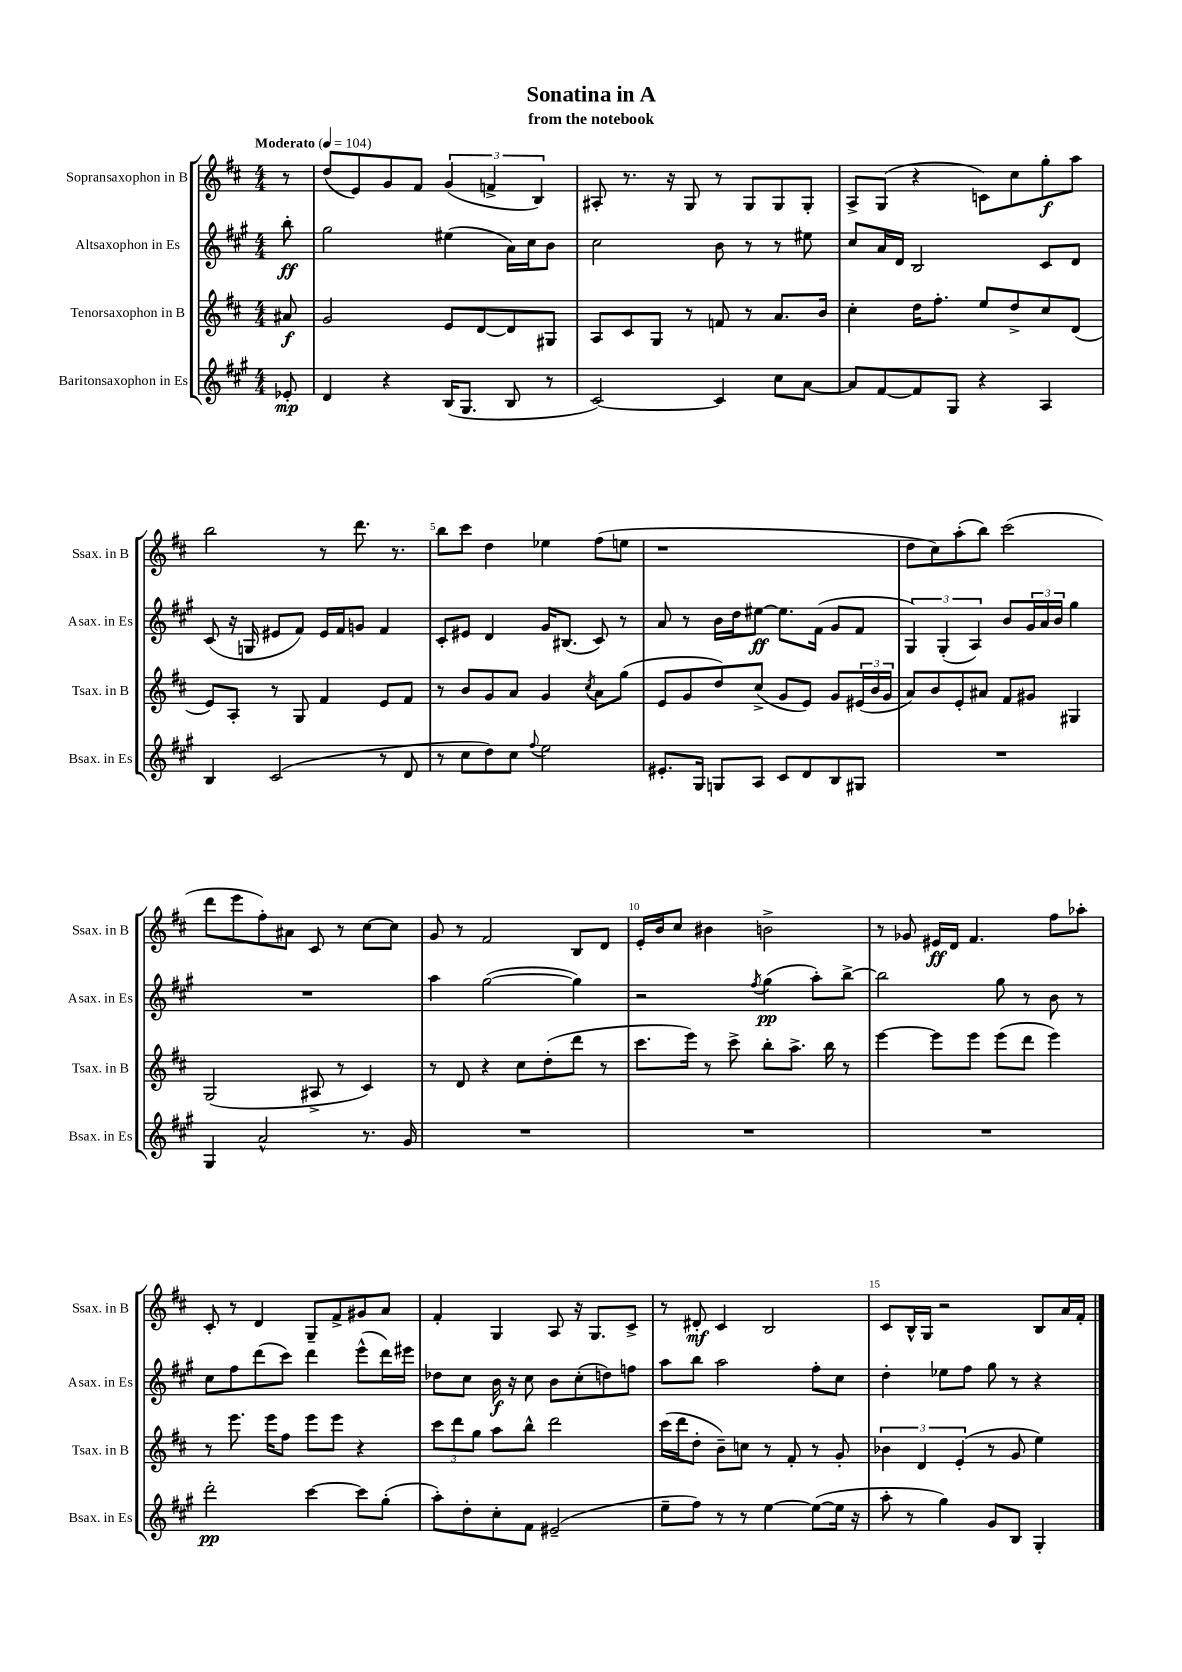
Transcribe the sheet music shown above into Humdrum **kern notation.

**kern	**kern	**kern	**kern
*staff4	*staff3	*staff2	*staff1
*clefG2	*clefG2	*clefG2	*clefG2
*k[f#c#g#]	*k[f#c#]	*k[f#c#g#]	*k[f#c#]
*M4/4	*M4/4	*M4/4	*M4/4
*MM104	*MM104	*MM104	*MM104
8e-'/	8a#/	8bb'\	8r
=	=	=	=
4d/	2g/	2gg#\	(8dd/L
.	.	.	8e/)
4r	.	.	8g/
.	.	.	8f#/J
(16B/LK	8e/L	(4ee#\	(6g/
8.G#/J	.	.	.
.	[8d/	.	.
.	.	.	6f^/
8B/	8d/]	16a\LL)	.
.	.	16cc#\J	.
.	.	.	6B/)
8r	8G#/J	8b\J	.
=	=	=	=
[2c#/)	8A/L	2cc#\	8A#'/
.	8c#/	.	8.r
.	8G/J	.	.
.	.	.	16r
.	8r	.	8G/
4c#/]	8f/	8b\	8r
.	8r	8r	8G/L
8cc#\L	8.a/L	8r	8G/
[8a\J	.	8ee#\	8G'/J
.	16b/Jk	.	.
=	=	=	=
8a/]L	4cc#'\	8cc#/L	8A^/L
[8f#/	.	16a/L	(8G/J
.	.	16d/JJ	.
8f#/]	16dd\LK	2B/	4r
.	8.ff#'\J	.	.
8G#/J	.	.	.
4r	8ee/L	.	8c\L)
.	8dd^/	.	8cc#\
4A/	8cc#/	8c#/L	8gg'\
.	(8d/J	8d/J	8aa\J
=	=	=	=
4B/	8e/L)	(8c#/	2bb\
.	8A'/J	16r	.
.	.	16G/	.
(2c#/	8r	8e#/L	.
.	8G/	8f#/J)	.
.	4f#/	16e#/LL	8r
.	.	16f#/J	.
.	.	8g/J	8.ddd\
8r	8e/L	4f#/	.
.	.	.	8.r
8d/	8f#/J	.	.
=	=	=	=
8r	8r	8c#'/L	8bb\L
8cc#\L	8b/L	8e#/J	8ccc#\J
8dd\)	8g/	4d/	4dd\
8cc#\J	8a/J	.	.
8qqff#/	.	.	.
2ee\	4g/	16g#/LK	4ee-\
.	.	(8.B#/J	.
.	8qcc#/	.	.
.	8a\L	8c#/)	(8ff#\L
.	(8gg\J	8r	8ee\J
=	=	=	=
8.e#'/L	8e/L	8a/	1r
.	8g/	8r	.
16G#/Jk	.	.	.
8G/L	8dd/)	16b\LL	.
.	.	16dd\J	.
8A/J	(8cc#^/J	[8ee#\J	.
8c#/L	8g/L	8.ee#\]L	.
8d/	8e/J)	.	.
.	.	(16f#\Jk	.
8B/	8g/L	8g#/L	.
8G#/J	(24e#/L	8f#/J	.
.	24b/	.	.
.	24g/JJ	.	.
=	=	=	=
1r	8a/L)	6G#/)	8dd\L
.	8b/	.	8cc#\)
.	.	(6G#'/	.
.	8e'/	.	(8aa'\
.	.	6A/)	.
.	8a#/J	.	8bb\J)
.	8f#/L	8b/L	(2ccc#\
.	8g#/J	24g#/L	.
.	.	24a/	.
.	.	24b/JJ	.
.	4G#/	4gg#\	.
=	=	=	=
4G#/	(2G/	1r	8ddd\L
.	.	.	8eee\
2a^^/	.	.	8ff#'\)
.	.	.	8a#\J
.	8A#^/	.	8c#/
.	8r	.	8r
8.r	4c#/)	.	[8cc#\L
.	.	.	8cc#\]J
16g#/	.	.	.
=	=	=	=
1r	8r	4aa\	8g/
.	8d/	.	8r
.	4r	([2gg#\	2f#/
.	8cc#\L	.	.
.	(8dd'\	.	.
.	8ddd\J	4gg#\])	8B/L
.	8r	.	8d/J
=	=	=	=
1r	8.ccc#\L	2r	16e'/LL
.	.	.	16b/J
.	.	.	8cc#/J
.	16eee\Jk)	.	.
.	8r	.	4b#\
.	8ccc#^\	.	.
.	.	8qff#/	.
.	8bb'\L	(4gg#\	2b^\
.	8.aa^\J	.	.
.	.	8aa'\L)	.
.	16bb\	.	.
.	8r	[8bb^\J	.
=	=	=	=
1r	[4eee\	2bb\]	8r
.	.	.	8g-/
.	8eee\]L	.	16e#/LL
.	.	.	16d/JJ
.	8eee\J	.	4.f#/
.	(8eee\L	8gg#\	.
.	8ddd\J	8r	.
.	4eee\)	8b\	8ff#\L
.	.	8r	8aa-'\J
=	=	=	=
2ddd'\	8r	8cc#\L	8c#'/
.	8.eee\	8ff#\	8r
.	.	(8ddd\	4d/
.	16eee\LK	.	.
.	8ff#\J	8ccc#\J)	.
[4ccc#\	8eee\L	4ddd\	8G~/L
.	8eee\J	.	8f#^/
8ccc#\]L	4r	(8eee^^\L	8g#/
(8gg#'\J	.	16ddd\L)	8a/J
.	.	16eee#\JJ	.
=	=	=	=
8aa'\L)	12ccc#\L	8dd-\L	4f#'/
.	12ddd\	.	.
8dd'\	.	8cc#\J	.
.	12gg\J	.	.
8cc#'\	8aa\L	16b\	4G/
.	.	16r	.
8f#\J	8bb^^\J	8cc#\	.
(2e#~/	2ddd\	8b\L	8A/
.	.	(8cc#'\	16r
.	.	.	8.G/L
.	.	8dd\)	.
.	.	8ff\J	8c#^/J
=	=	=	=
8ee~\L	(16ccc#\LL	8aa\L	8r
.	16ddd\J	.	.
8ff#\J)	8dd'\J	8bb\J	8d#'/
8r	8b~\L)	2aa\	4c#/
8r	8cc\J	.	.
[4ee\	8r	.	2B/
.	8f#'/	.	.
(8ee\_L	8r	8ff#'\L	.
16ee\]Jk	8g'/	8cc#\J	.
16r	.	.	.
=	=	=	=
8aa'\	6b-\	4dd'\	8c#/L
8r	.	.	16B^^/L
.	6d/	.	.
.	.	.	16G/JJ
4gg#\)	.	8ee-\L	2r
.	(6e'/	.	.
.	.	8ff#\J	.
8g#/L	8r	8gg#\	.
8B/J	8g/	8r	.
4G#'/	4ee\)	4r	8B/L
.	.	.	16a/L
.	.	.	16f#'/JJ
==	==	==	==
*-	*-	*-	*-
